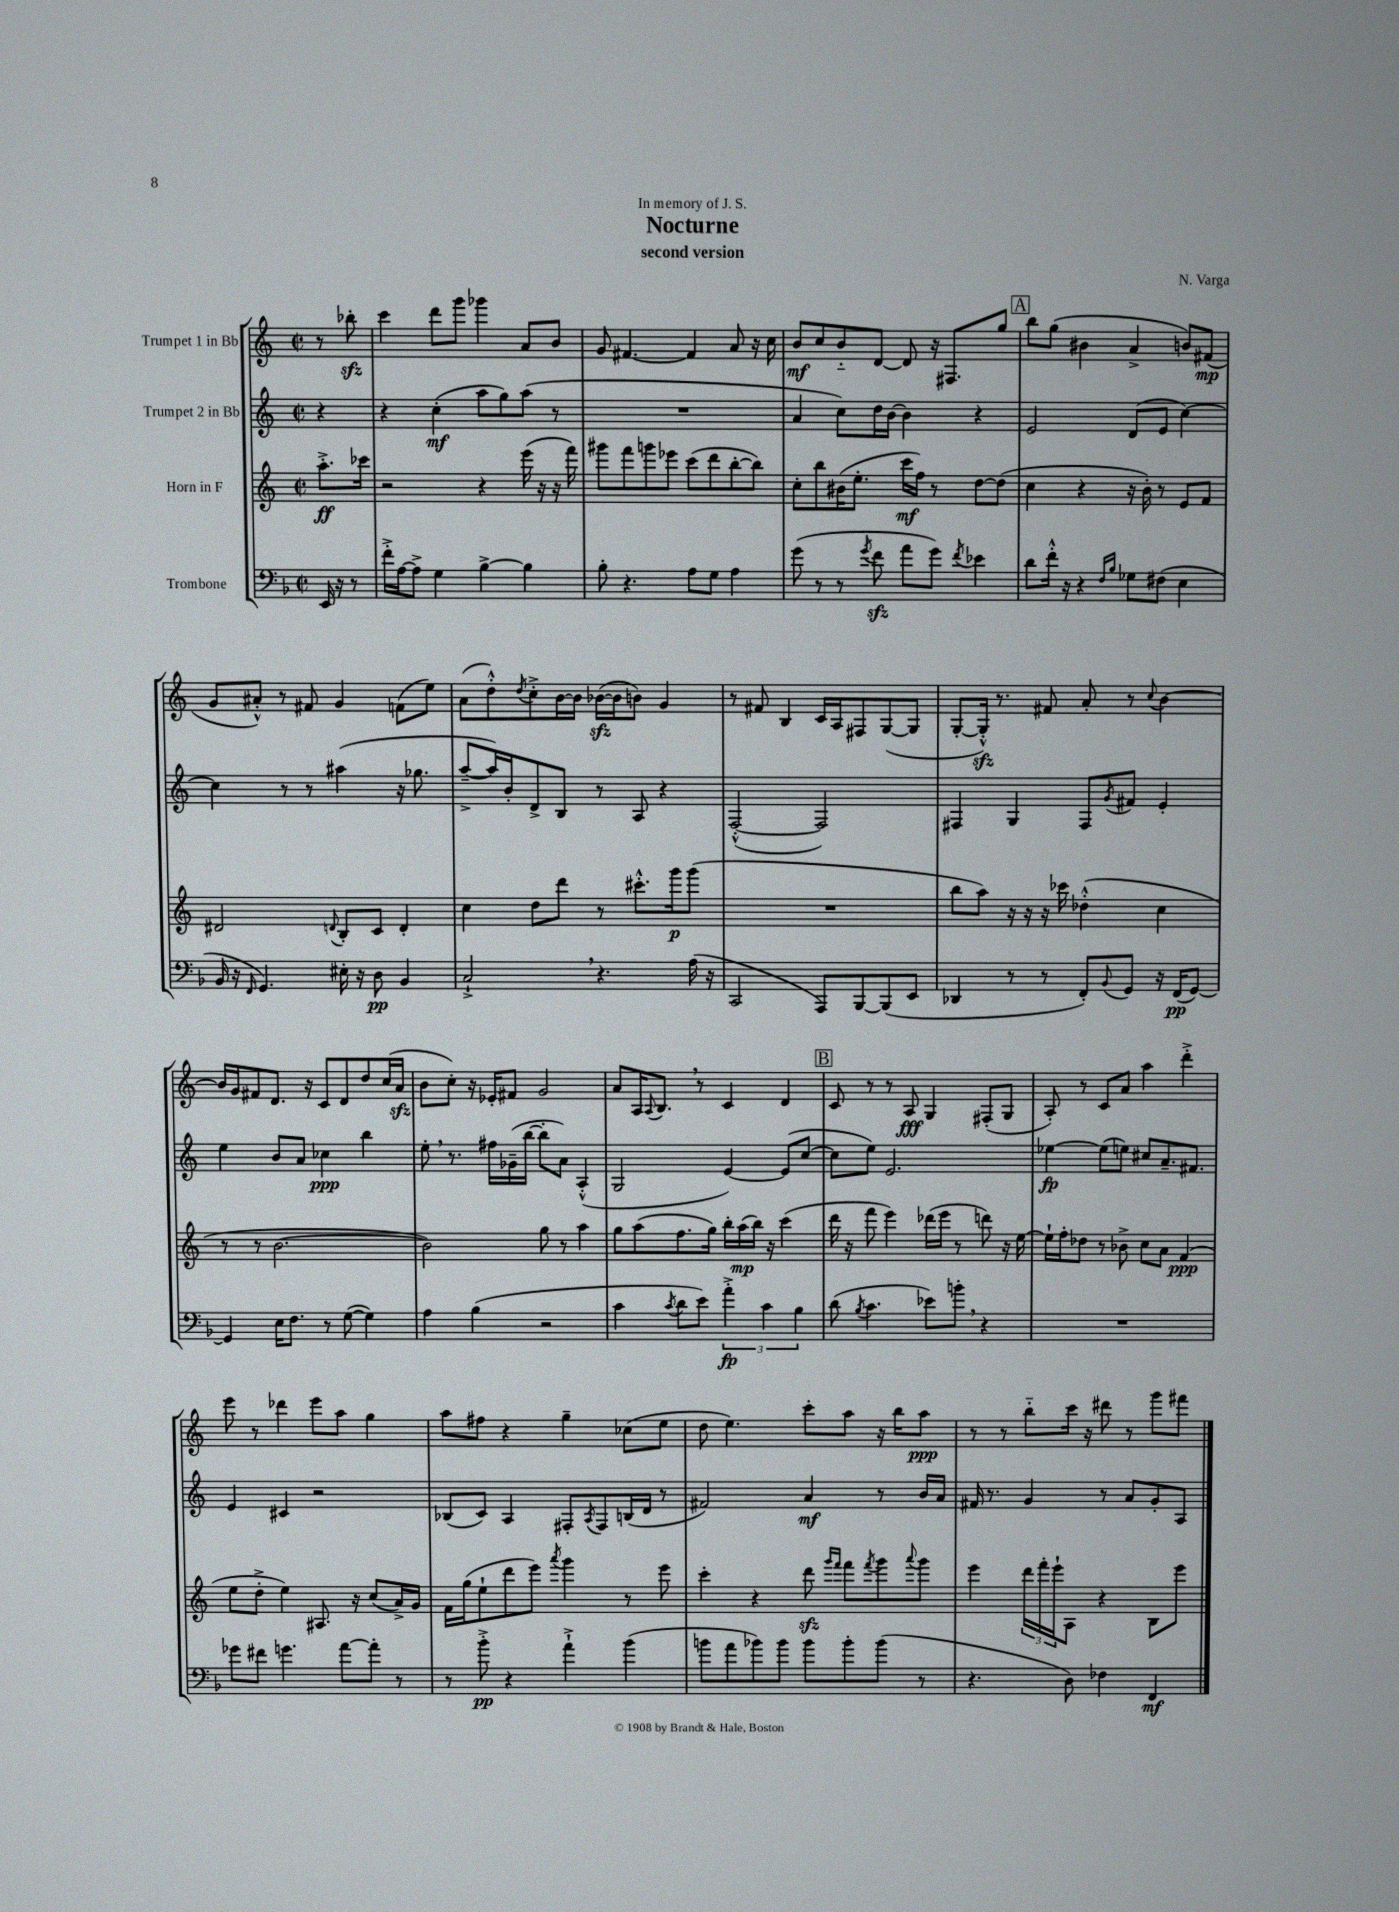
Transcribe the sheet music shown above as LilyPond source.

\header { title = "Nocturne" composer = "N. Varga" subtitle = "second version" dedication = "In memory of J. S." }
<<
\new StaffGroup <<
\new Staff = "s0" \with { instrumentName = "Trumpet 1 in Bb" } {
    \clef treble \key c \major \defaultTimeSignature \time 2/2 \partial 4
    r8 bes''8-.\sfz |
    c'''4 d'''8 g'''8 ges'''4 a'8 b'8 |
    g'8 fis'4.~ fis'4 a'8 r16 c''16 |
    b'8\mf c''8 b'8-_ d'8~ d'8 r16 fis8. g''8 |
    \mark \markup { \box "A" } b''8 g''8( bis'4 a'4-> b'8) fis'8\mp( |
    g'8 ais'8-.-^) r8 fis'8 g'4 f'8( e''8) |
    a'8( d''8-.-^) \acciaccatura { d''8 } c''8-.-> b'16~ b'16 bes'16~\sfz( bes'16 b'8) g'4 |
    r8 fis'8 b4 c'16 a16 fis8 g8~( g8 |
    g8~-. g16-.-^\sfz) r8. fis'8 a'8-. r8 \appoggiatura { c''8 } b'4~ |
    b'16 g'16 fis'8 d'8. r16 c'8 d'8 d''8 c''16( a'16\sfz |
    b'8 c''8-.) r16 ees'16-. fis'8 g'2 |
    a'8 a16 \appoggiatura { a8 } b8. \breathe r8 c'4 d'4 |
    \mark \markup { \box "B" } c'8 r8 r8 a8\fff g4 fis8-.( g8 |
    a8-.) r8 c'8 a'8 a''4 d'''4-.-> |
    e'''8 r8 des'''4 e'''8 a''8 g''4 |
    a''8 fis''8 r4 g''4-- ces''8( e''8 |
    d''8 e''4.) c'''8-. a''8 r16 b''16 a''8\ppp |
    r8 r8 b''8-_ c'''16 r16 dis'''8 r8 g'''8 fis'''8 \bar "|." |
}
\new Staff = "s1" \with { instrumentName = "Trumpet 2 in Bb" } {
    \clef treble \key c \major \defaultTimeSignature \time 2/2 \partial 4
    r4 |
    r4 c''4-.\mf( a''8 g''8) a''8( r8 |
    R1 |
    a'4 c''8) d''16 b'16~ b'4 r4 |
    \mark \markup { \box "A" } e'2 d'8( e'8 c''4~) |
    c''4 r8 r8 ais''4( r16 ges''8. |
    a''8~---> a''16) b'16-. d'8-> b8 r8 a8 r4 |
    f2~-.-^( f2) |
    fis4 g4 fis8 \acciaccatura { g'8 } fis'8 e'4-. |
    e''4 b'8 a'8 ces''4\ppp b''4 |
    e''8-. \breathe r8. fis''16 ges'16--( b''16~ b''8-. a'8) a4-.-^( |
    g2 e'4~) e'8( c''8~ |
    \mark \markup { \box "B" } c''8 e''8) e'2. |
    ees''4~\fp ees''8( e''8) cis''8 a'8.-- fis'8. |
    e'4 cis'4 r2 |
    bes8( c'8) a4 fis8-. \acciaccatura { a8 } fis8 b16( d'16 r8 |
    fis'2) a'4\mf r8 b'16 a'16 |
    fis'16 r8. g'4 r8 a'8 g'8-. a8 \bar "|." |
}
\new Staff = "s2" \with { instrumentName = "Horn in F" } {
    \clef treble \key c \major \defaultTimeSignature \time 2/2 \partial 4
    a''8.-.->\ff ces'''16 |
    r2 r4 e'''16( r16 r16 f'''16) |
    gis'''8 f'''8 g'''8 ees'''8 c'''8( d'''8 b''8~-. b''8) |
    c''8-. b''8 bis'16( e''8.-. c'''16\mf f''16) r8 d''8~ d''8( |
    \mark \markup { \box "A" } c''4 r4 r16 b'16-.) r8 e'8 f'8 |
    dis'2 \appoggiatura { d'8 } b8-. c'8 d'4-. |
    c''4 d''8 d'''8 r8 cis'''8.-.-^ g'''16\p g'''8( |
    R1 |
    b''8 a''8) r16 r16 r16 ces'''16 des''4-.-^( c''4 |
    r8 r8 b'2.~ |
    b'2) g''8 r8 a''4 |
    g''8 a''8( f''8. g''16) b''16-. a''16\mp( b''16) r16 c'''4( |
    \mark \markup { \box "B" } d'''16 r16 f'''8 e'''4) des'''16( e'''16 r8 d'''8) r16 e''16~ |
    e''16-! f''16-. des''8 r8 bes'8-> c''8 a'8 f'4\ppp( |
    e''8 d''8-.-> e''4) ais8. r16 c''8( a'16->) g'16 |
    f'16 g''16( e''8-! d'''8 e'''8) \acciaccatura { a'''8 } g'''4 r8 e'''8 |
    c'''4-. r4 d'''8\sfz \grace { g'''16 f'''16 } f'''8 \acciaccatura { f'''8 } g'''8 \appoggiatura { a'''8 } g'''8 |
    e'''4 \tuplet 3/2 { d'''16 f'''16-. e'''16-! } a8 r4 b8 e'''8 \bar "|." |
}
\new Staff = "s3" \with { instrumentName = "Trombone" } {
    \clef bass \key f \major \defaultTimeSignature \time 2/2 \partial 4
    e,16 r16 r8 |
    f'16-.-> a16~ a8-> g4 bes4~-> bes4 |
    bes8-. r4. a8 g8 a4 |
    g'8( r8 r8 \acciaccatura { g'8 } f'8\sfz a'8 g'8) \acciaccatura { f'8 } ees'4 |
    \mark \markup { \box "A" } d'8 f'16-.-^ r16 r4 \grace { f16 bes16 } ges8 fis8( e4 |
    bes,16 r16 \grace { f,16 } g,4.) eis16-. r16 d8\pp bes,4 |
    c2-!-> \breathe r4. a16( r16 |
    c,2 a,,8) bes,,8~ bes,,8( e,8 |
    des,4 r8 r8 f,8-.) \appoggiatura { bes,8 } g,8 r16 f,16\pp( g,8~) |
    g,4 e16 f8. r8 g8~( g4) |
    a4 bes4( r2 |
    c'4 \acciaccatura { c'8 } d'8 e'8) \tuplet 3/2 { a'4-.->\fp c'4 bes4 } |
    \mark \markup { \box "B" } d'8( \acciaccatura { bes8 } c'4. ees'8) b'8-. \breathe r4 |
    R1 |
    ges'8 fis'8 g'4. a'8~ a'8-. r8 |
    r8 bes'8-.->\pp r4 a'4-!-> bes'4( |
    b'8 a'8 bes'8) bes'8 bes'8 bes'8-. bes'8( r8 |
    r4. d8) fes4 f,4\mf \bar "|." |
}
>>
>>
\layout { \context { \Score \remove "Bar_number_engraver" } }
